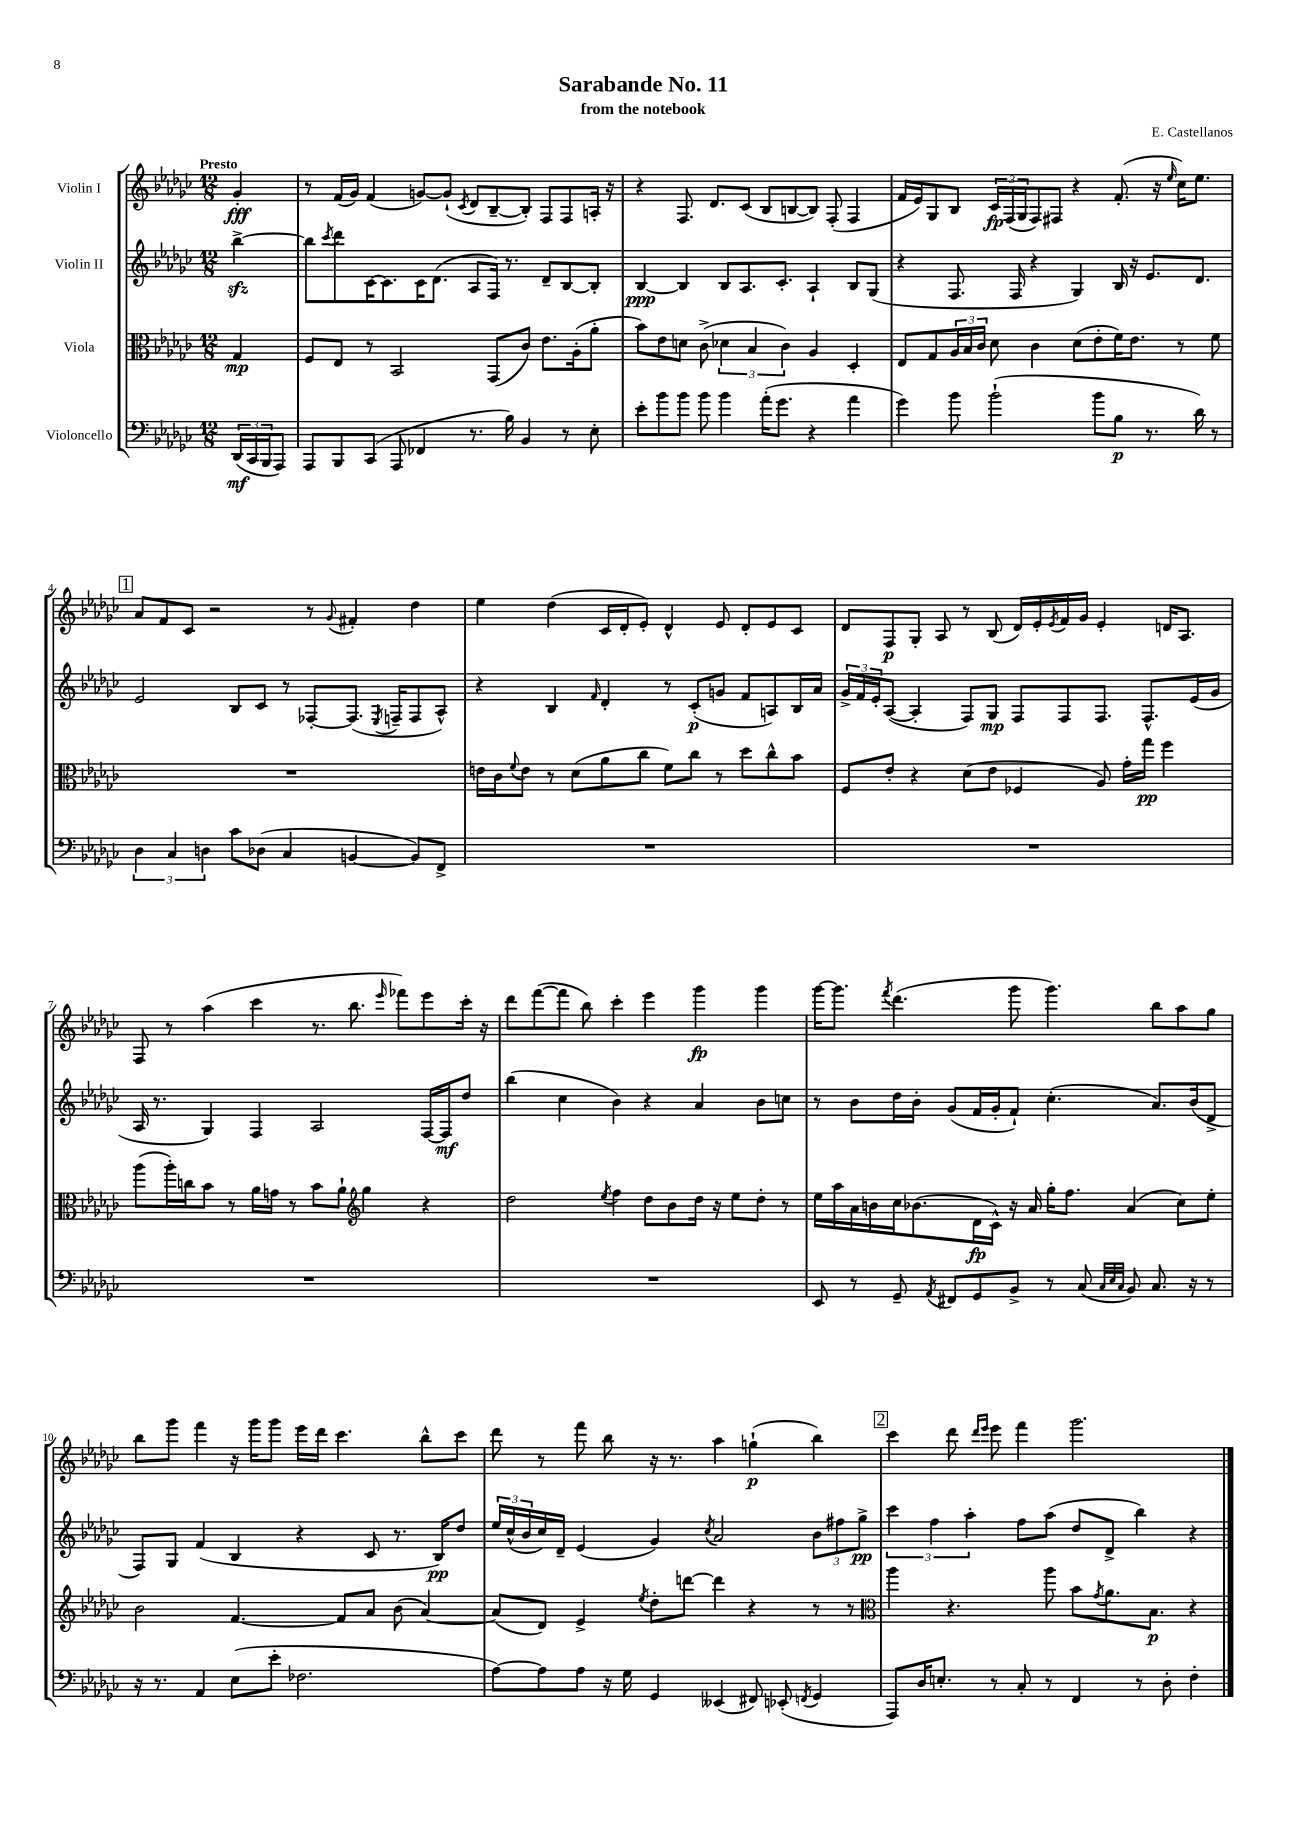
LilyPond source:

\header { title = "Sarabande No. 11" composer = "E. Castellanos" subtitle = "from the notebook" }
<<
\new StaffGroup <<
\new Staff = "s0" \with { instrumentName = "Violin I" } {
    \clef treble \key ges \major \numericTimeSignature \time 12/8 \partial 4 \tempo "Presto"
    ges'4-.\fff |
    r8 f'16( ges'16) f'4( g'8~) g'8-!( \acciaccatura { ces'8 } des'8 bes8~-- bes8-.) f8 f8 a16-. r16 |
    r4 f8. des'8. ces'8( bes8 b8~ b8) f8-.( f4 |
    f'16 ees'16) ges8 bes8 \tuplet 3/2 { ces'16\fp f16( ges16 } f8) fis8 r4 f'8.-.( r16 \grace { ees''16 } ces''16) ees''8. |
    \mark \markup { \box "1" } aes'8 f'8 ces'8 r2 r8 \appoggiatura { ges'8 } fis'4-. des''4 |
    ees''4 des''4( ces'16 des'16-. ees'8-.) des'4-^ ees'8 des'8-. ees'8 ces'8 |
    des'8 f8\p ges8-. aes8 r8 bes8( des'16) ees'16-. \acciaccatura { ees'8 } f'16 ges'16 ees'4-. d'16 aes8. |
    f8 r8 aes''4( ces'''4 r8. bes''8. \grace { ees'''16 } fes'''8) ees'''8 ces'''16-. r16 |
    des'''8 f'''8~( f'''8 bes''8) ces'''4-. ees'''4 ges'''4\fp ges'''4 |
    ges'''16~ ges'''8. \acciaccatura { f'''8 } des'''4.( ges'''8 ges'''4.) bes''8 aes''8 ges''8 |
    bes''8 ges'''8 f'''4 r16 ges'''16 ges'''8 ees'''16 des'''16 ces'''4. bes''8-^ ces'''8 |
    des'''8 r8 f'''8 bes''8 r16 r8. aes''4 g''4-!\p( bes''4) |
    \mark \markup { \box "2" } ces'''4 des'''8 \grace { des'''16 ees'''16 } ees'''8 f'''4 ges'''2. \bar "|." |
}
\new Staff = "s1" \with { instrumentName = "Violin II" } {
    \clef treble \key ges \major \numericTimeSignature \time 12/8 \partial 4
    bes''4~->\sfz |
    bes''8 \acciaccatura { ces'''8 } des'''8 ces'16~ ces'8. ces'16 des'8.( aes8 f16) r8. des'8-- bes8~ bes8-. |
    bes4~\ppp bes4 bes8 aes8. ces'8.-. aes4-! bes8 ges8( |
    r4 f8. f16 r4 ges4) bes16 r16 ees'8. des'8. |
    \mark \markup { \box "1" } ees'2 bes8 ces'8 r8 fes8~-. fes8.( \acciaccatura { ees8 } f16-- f8 aes8-^) |
    r4 bes4 \grace { f'16 } des'4-. r8 ces'8-.\p( g'8 f'8 a8) bes16 aes'16 |
    \tuplet 3/2 { ges'16-> f'16 ees'16-. } aes8~( aes4-. f8) ges8\mp f8 f8 f8. f8.-^ ees'16( ges'16 |
    aes16 r8. ges4) f4 aes2 f16~ f16\mf des''8 |
    bes''4( ces''4 bes'4) r4 aes'4 bes'8 c''8 |
    r8 bes'8 des''16 bes'16-. ges'8( f'16 ges'16-. f'8-!) ces''4.-.( aes'8.) bes'16( des'8-> |
    f8) ges8 f'4( bes4 r4 ces'8 r8. bes16\pp) des''8 |
    \tuplet 3/2 { ees''16 ces''16-^( bes'16 } ces''16) des'16-- ees'4( ges'4) \acciaccatura { ces''8 } aes'2 \tuplet 3/2 { bes'8 fis''8 ges''8->\pp } |
    \mark \markup { \box "2" } \tuplet 3/2 { ces'''4 f''4 aes''4-. } f''8 aes''8( des''8 des'8-> bes''4) r4 \bar "|." |
}
\new Staff = "s2" \with { instrumentName = "Viola" } {
    \clef alto \key ges \major \numericTimeSignature \time 12/8 \partial 4
    ges4\mp |
    f8 ees8 r8 bes,2 ges,8( ces'8) ees'8. aes16-.( aes'8-. |
    bes'8) ees'8 d'8 ces'8->( \tuplet 3/2 { des'4 bes4 ces'4) } aes4 des4-. |
    ees8 ges8 \tuplet 3/2 { aes16 bes16 ces'16 } des'8 ces'4 des'8( ees'8-. f'16) ees'8. r8 f'8 |
    \mark \markup { \box "1" } R1. |
    e'16 ces'16 \appoggiatura { f'8 } e'8 r8 des'8( aes'8 ces''8 f'8) ces''8 r8 des''8 ces''8-^ bes'8 |
    f8 ees'8-. r4 des'8( ees'8 fes4 aes8) ges'16-. ges''16\pp f''4 |
    aes''8( aes''16-.) c''16 bes'8 r8 aes'16 g'16 r8 bes'8 aes'8-! \clef treble ges''4 r4 |
    des''2 \acciaccatura { ees''8 } f''4 des''8 bes'8 des''16 r16 ees''8 des''8-. r8 |
    ees''16 aes''16 aes'16 b'16 ces''16 bes'8.( des'16\fp ces'16-^) r16 aes'16 ges''16-. f''8. aes'4( ces''8) ees''8-. |
    bes'2 f'4.~ f'8 aes'8 bes'8( aes'4~) |
    aes'8( des'8) ees'4-> \acciaccatura { ees''8 } des''8-. d'''8~ d'''4 r4 r8 r8 |
    \mark \markup { \box "2" } \clef alto aes''4 r4. aes''8 bes'8 \acciaccatura { ges'8 } aes'8. bes8.\p r4 \bar "|." |
}
\new Staff = "s3" \with { instrumentName = "Violoncello" } {
    \clef bass \key ges \major \numericTimeSignature \time 12/8 \partial 4
    \tuplet 3/2 { des,16\mf( ces,16 bes,,16 } aes,,8) |
    aes,,8 bes,,8 ces,8( aes,,8 fes,4 r8. bes16) bes,4 r8 ees8-. |
    ees'8-. bes'8 bes'8 bes'8 bes'4 aes'16-.( ges'8. r4 aes'4 |
    ges'4) bes'8 bes'2-!( bes'8 bes8\p r8. des'16) r8 |
    \mark \markup { \box "1" } \tuplet 3/2 { des4 ces4 d4 } ces'8 des8( ces4 b,4~ b,8) f,8-> |
    R1. |
    R1. |
    R1. |
    R1. |
    ees,8 r8 ges,8-- \acciaccatura { aes,8 } fis,8 ges,8 bes,8-> r8 ces8( \grace { ces32 ees32 ces32 } bes,8) ces8. r16 r8 |
    r16 r8. aes,4 ees8( ees'8-. fes2. |
    aes8~) aes8 aes8 r16 ges16 ges,4 eeses,4( fis,8) ees,8-.( \acciaccatura { f,8 } ges,4 |
    \mark \markup { \box "2" } aes,,8) des16 e8.-. r8 ces8-. r8 f,4 r8 des8-. f4-. \bar "|." |
}
>>
>>
